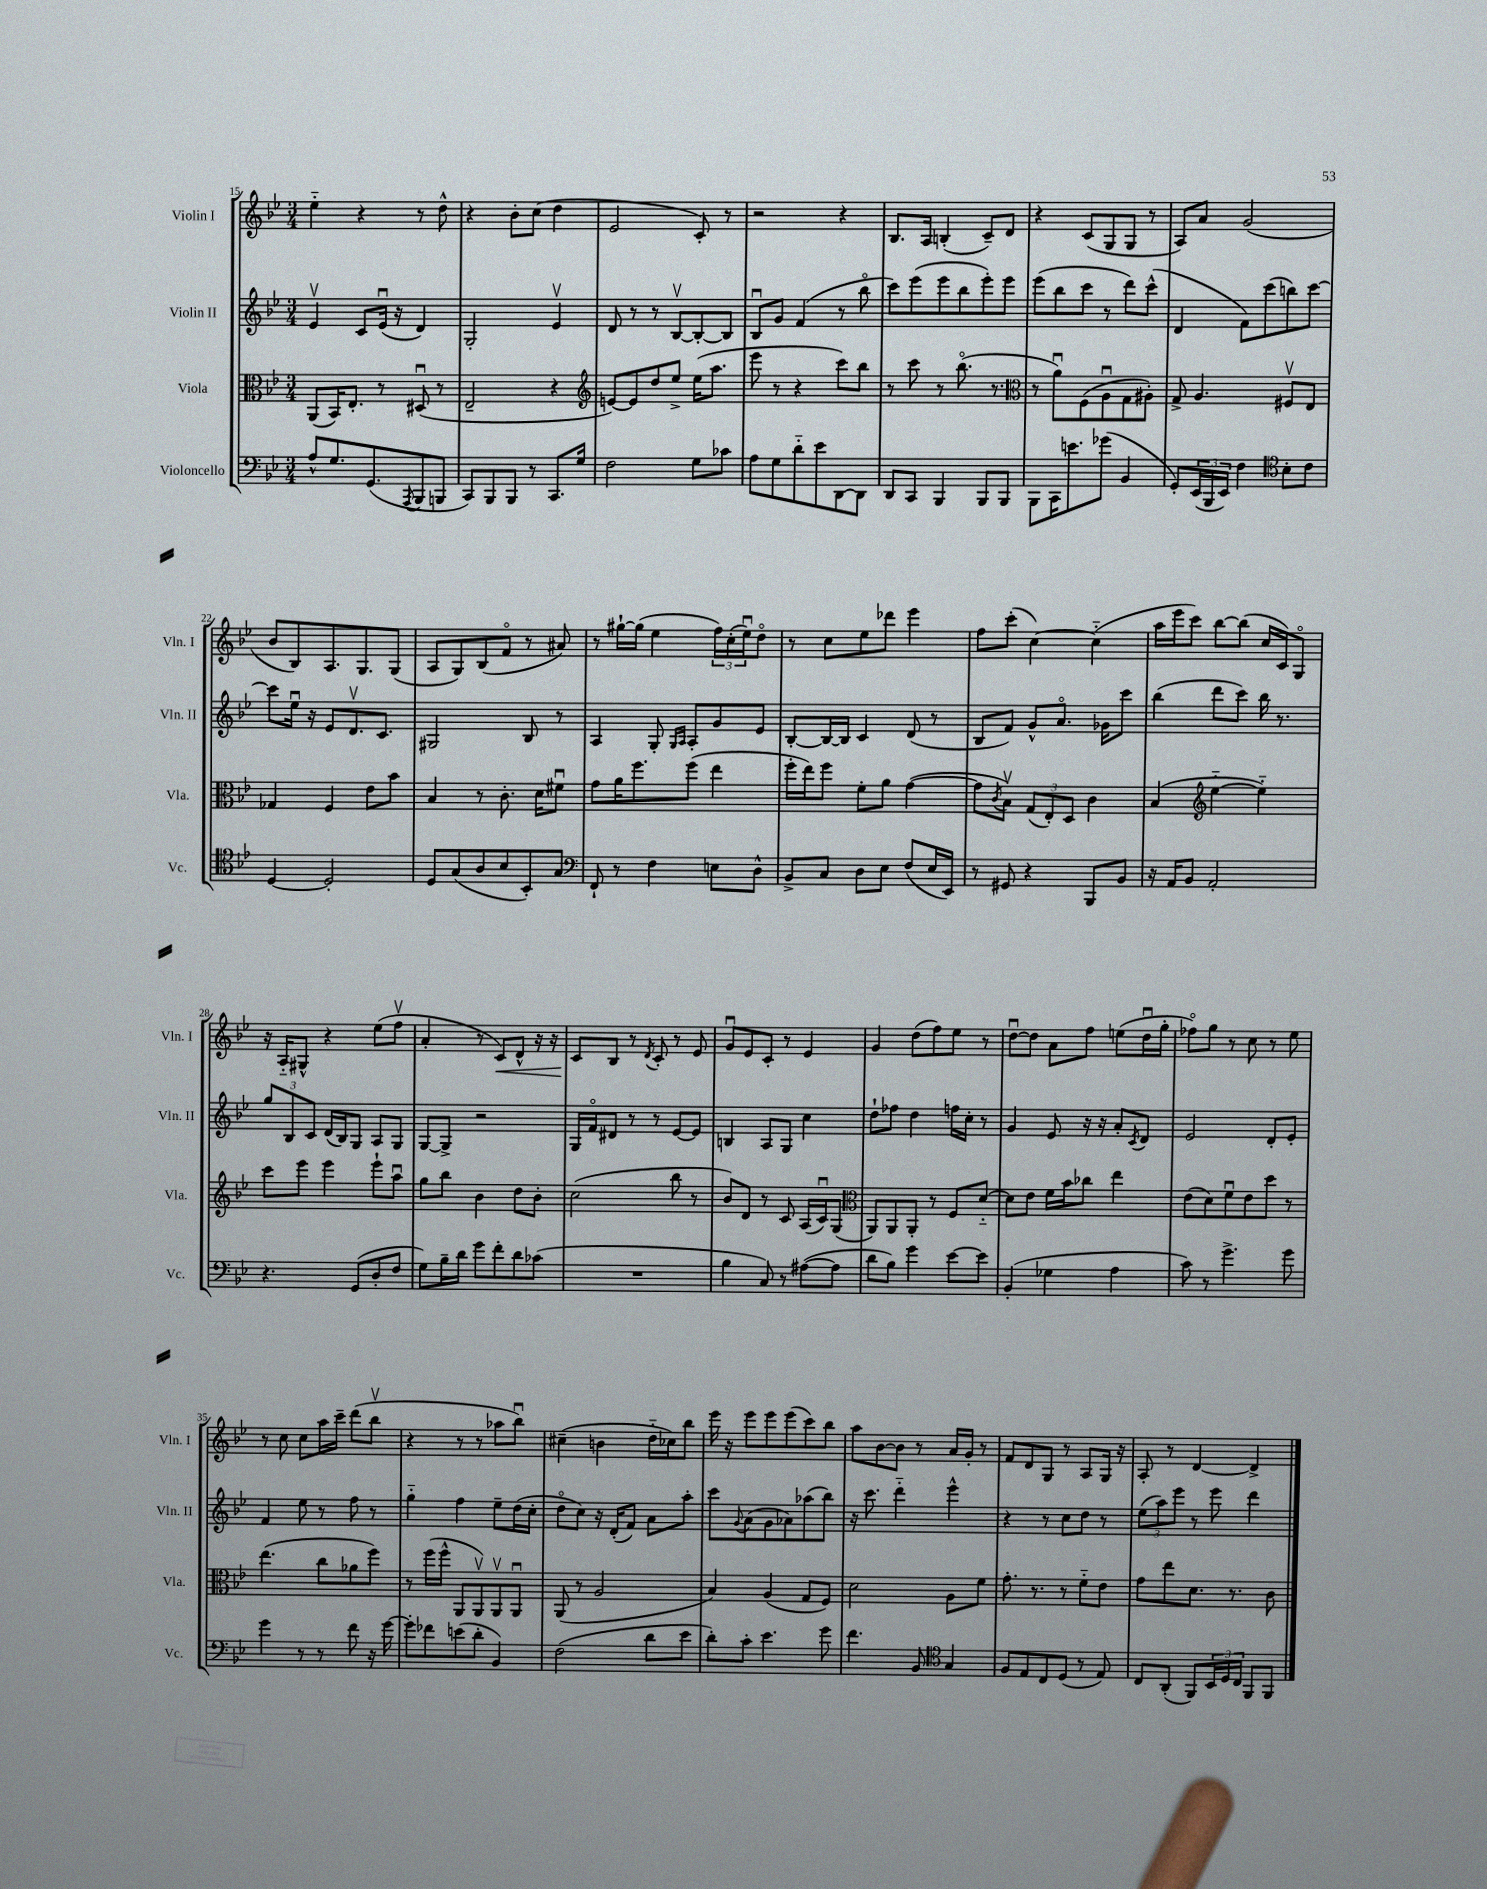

**kern	**kern	**kern	**kern
*staff4	*staff3	*staff2	*staff1
*clefF4	*clefC3	*clefG2	*clefG2
*k[b-e-]	*k[b-e-]	*k[b-e-]	*k[b-e-]
*M3/4	*M3/4	*M3/4	*M3/4
8A^^/L	(8AA/L	4e-v/	4ee-'~\
8.G/	16BB-/K)	.	.
.	8.E-'/J	.	.
.	.	8c/L	4r
(8.GG/	.	.	.
.	8r	(16e-u/Jk	.
.	.	16r	.
8qAAA/	.	.	.
8BBB-/	(8D#u/	4d/)	8r
8BBB/J	8r	.	8dd^^\
=	=	=	=
8CC/L)	2E-~/	2G'/	4r
8BBB-/	.	.	.
8BBB-/J	.	.	8b-'\L
8r	.	.	(8cc\J
8.CC/L	4r	4e-v/	4dd\
16G/Jk	.	.	.
=	=	=	=
*	*clefG2	*	*
2F\	[8e/L)	8d/	2e-/
.	8e/]	8r	.
.	8dd/	8r	.
.	8ee-^/J	[8B-v/L	.
8G\L	(16ee-\LK	8B-'/_	8c'/)
.	8.aa\J	.	.
8c-\J	.	8B-/]J	8r
=	=	=	=
8A\L	8eee-\	8B-u/L	2r
8G\	8r	8g/J	.
8d'~\	4r	(4f/	.
8e-\	.	.	.
[8DD\	8ccc\L)	8r	4r
8DD\]J	8bb-\J	8bb-o\	.
=	=	=	=
8DD/L	8r	8ccc\L)	8.B-/L
8CC/J	8ccc\	(8eee-\	.
.	.	.	16A/Jk
4BBB-/	8r	8eee-\	(4B'/
.	(8.bb-o\	8bb-\	.
8BBB-/L	.	8eee-'\)	8c~/L)
.	8.r	.	.
8BBB-/J	.	8eee-\J	8d/J
=	=	=	=
*	*clefC3	*	*
8BBB-\L	8r	(8eee-\L	4r
16CC\K	8au\L)	8bb-\	.
8.e\	.	.	.
.	(8F\	8ccc\J	(8c/L
(8g-\J	8Au\	8r	8G/
4BB-/	8G\	8ddd\L)	8G/J
.	8A#'\J)	(8ccc^^\J	8r
=	=	=	=
8GG'/L)	8G^/	4d/	8A/L)
(24EE-/L	4.A/	.	8a/J
24BBB-/	.	.	.
24EE-/JJ)	.	.	.
4F\	.	8f\L)	(2g/
.	.	(8ccc\	.
*clefC4	*	*	*
8B-'\L	8F#v/L	8bb\)	.
8c\J	8E-/J	[8ccc\J	.
=	=	=	=
[4D/	4G-/	8ccc\]L	8b-/L
.	.	16ee-u\Jk	8B-/)
.	.	16r	.
2D'/]	4F/	8e-/L	8.A/
.	.	8.dv/	.
.	.	.	8.G/
.	8e-\L	.	.
.	.	8.c/J	.
.	8b-\J	.	(8G/J
=	=	=	=
8D/L	4B-/	2G#/	8A/L
(8G/	.	.	8G/)
8A/	8r	.	(8B-/
8B-/	8.c'\	.	8fo/J
8BB-'/)	.	8B-/	8r
.	16d\LK	.	.
8G/J	8f#u\J	8r	8a#/)
=	=	=	=
*clefF4	*	*	*
8FF`/	8g\L	4A/	8r
8r	16a\K	.	[16gg#`\LL
.	8.ff\	.	(16gg#\]JJ
4F\	.	8G'/	4ee-\
.	.	16qqG/LL	.
.	.	16qqA/JJ	.
.	(8ff\J	8A'/L	.
8E\L	4ee-\	8g/	24ff\LL)
.	.	.	(24cc'\
.	.	.	24ee-u\J)
8D^^\J	.	8e-/J	8ddo\J
=	=	=	=
8BB-^/L	16ff'\LL	[8B-'/L	8r
.	16ee-\J)	.	.
8C/J	8ff\J	16B-/_L	8cc\L
.	.	16B-/]JJ	.
8D\L	8f'\L	4c/	8ee-\
8E-\J	8a\J	.	8ddd-\J
(8F/L	([4g\	(8d/	4eee-\
16E-/L	.	8r	.
16EE-/JJ)	.	.	.
=	=	=	=
8r	8g\]L	8B-/L	8ff\L
.	8qc/	.	.
8GG#/	8B-v\J)	8f/J)	(8ccc'\J
4r	(12G/L	8g^^/L	[4cc\)
.	12E-'/)	.	.
.	.	8.ao/J	.
.	12D/J	.	.
8BBB-/L	4c\	.	(4cc'~\]
.	.	16g-\LK	.
8BB-/J	.	8ccc\J	.
=	=	=	=
16r	(4B-/	(4bb-\	16aa\LL
16AA/LK	.	.	16eee-\J
8BB-/J	.	.	8ccc\J)
*	*clefG2	*	*
2AA'/	[4ee-'~\	8ddd\L	[8bb-\L
.	.	8ccc\J)	(8bb-\]J
.	4ee-'~\])	16bb-\	16cc/LL
.	.	8.r	16c/J)
.	.	.	8Go/J
=	=	=	=
4.r	8ccc\L	12gg/L	16r
.	.	.	16A'~/LK
.	.	12B-/	.
.	8eee-\J	.	8G#^^/J
.	.	12c/J	.
.	4eee-\	(16d/LL	4r
.	.	16B-/J)	.
(8GG/L	.	8G/J	.
8D'/	8eee-`\L	8A/L	(8ee-\L
8F/J	8aau\J	8G/J	8ffv\J
=	=	=	=
8G\L)	8gg\L	[8G/L	4a'/
16B-~\L	8bb-\J	8G^/]J	.
16d\JJ	.	.	.
8g\L	4b-\	2r	8r
8f'\	.	.	8c/L)
8d\	8dd\L	.	8d^^/J
(8c-\J	8b-'\J	.	16r
.	.	.	16r
=	=	=	=
2.r	(2cc\	16G/LL	8c/L
.	.	16fo/J	.
.	.	8d#/J	8B-/J
.	.	8r	8r
.	.	.	8qd/
.	.	8r	8c'/
.	8bb-\	[8e-/L	8r
.	8r	8e-/]J	8e-/
=	=	=	=
4B-\	8b-/L)	4B/	8gu/L
.	8d/J	.	8e-/
8C/)	8r	8A/L	8c'/J
8r	8c/	8G/J	8r
([8A#\L	(16A/LL	4cc\	4e-/
.	16cu/J)	.	.
8A#\]J	(8G/J	.	.
=	=	=	=
*	*clefC3	*	*
8d\L	8AA/L)	8dd`\L	4g/
8B-\J)	8AA/	8ff-\J	.
4g\	8AA'/J	4dd\	(8dd\L
.	8r	.	8ff\)
[8e-\L	8F/L	16ff\LL	8ee-\J
.	.	16cc'\JJ	.
8e-\]J	[8d'~/J	8r	8r
=	=	=	=
(4BB-'/	8d\]L	4g/	[8ddu\L
.	8e-\J	.	8dd\]J
4G-\	16f\LL	8e-/	8a\L
.	16b-\J	.	.
.	8cc-\J	16r	8ff\J
.	.	16r	.
4A\	4ee-\	8a'/L	(8ee\L
.	.	8qc/	.
.	.	8d/J	16ddu\L
.	.	.	16gg'\JJ
=	=	=	=
8c\)	(8e-\L	2e-/	8ff-o\L)
8r	8d\)	.	8gg\J
4.g^\	8fu\	.	8r
.	8e-\	.	8cc\
.	8dd\J	8d'/L	8r
8g\	8r	8e-'/J	8ee-\
=	=	=	=
4g\	(4.ee-\	4f/	8r
.	.	.	8cc\
8r	.	8ee-\	8cc\L
8r	8cc\L	8r	16aa\L
.	.	.	16ccc~\JJ
8f\	8a-\	8ff\	(8ddd\L
16r	8ff\J)	8r	8bb-v\J
[16g\	.	.	.
=	=	=	=
8g'\]L	8r	4gg'~\	4r
8f-\	(16ff\LL	.	.
.	16ff^^\JJ	.	.
(8e\	8AA/L	4ff\	8r
8d'\J	8AAv/)	.	8r
4BB-/)	8AAv/	8ee-~\L	8aa-\L
.	8AAu/J	(16dd\L	8bb-u\J)
.	.	16cc'\JJ	.
=	=	=	=
(2F\	(8AA/	8ddo\L	(4cc#~\
.	8r	8cc\J)	.
.	2A/	16r	4b\
.	.	(16d'/LK	.
.	.	8f/J)	.
8d\L	.	8a\L	16dd'~\LL
.	.	.	16cc-\J)
8e-\J	.	8aa'\J	8bb-\J
=	=	=	=
8d'\L)	4B-/)	8ccc\L	16eee-\
.	.	.	16r
.	.	8qqg/	.
8c'\J	.	(8a\	8eee-\L
4.e-\	(4A/	8g\	8eee-\
.	.	8a-\)	(8eee-\
.	8G/L	(8aa-\	8ccc\)
8g\	8F/J)	8bb-\J)	8bb-\J
=	=	=	=
4.f\	2d\	16r	8aa\L
.	.	8.ccc\	.
.	.	.	[8b-\
.	.	4ddd'~\	8b-\]J
8BB-/	.	.	8r
*clefC4	*	*	*
4G/	8A\L	4eee-^^\	16a/LL
.	.	.	16g'/JJ
.	8f\J	.	8r
=	=	=	=
8F/L	8.g'\	4r	8f/L
8E-/	.	.	8d/
.	8.r	.	.
8C/	.	8r	8G/J
(8D/J	8r	8cc\L	8r
8r	8f'~\L	8dd\J	8A/L
8E-/)	8e-\J	8r	16G/Jk
.	.	.	16r
=	=	=	=
8C/L	8g\L	(12ee-\L	8A'/
.	.	12aa\)	.
(8AA'/J	8ee-\	.	8r
.	.	12eee-\J	.
8FF/L)	8.d\J	8r	[4d/
24BB-/L	.	8eee-\	.
24D/	.	.	.
.	8.r	.	.
24C/JJ	.	.	.
8FF/L	.	4ddd\	4d^/]
8FF/J	8c\	.	.
==	==	==	==
*-	*-	*-	*-
